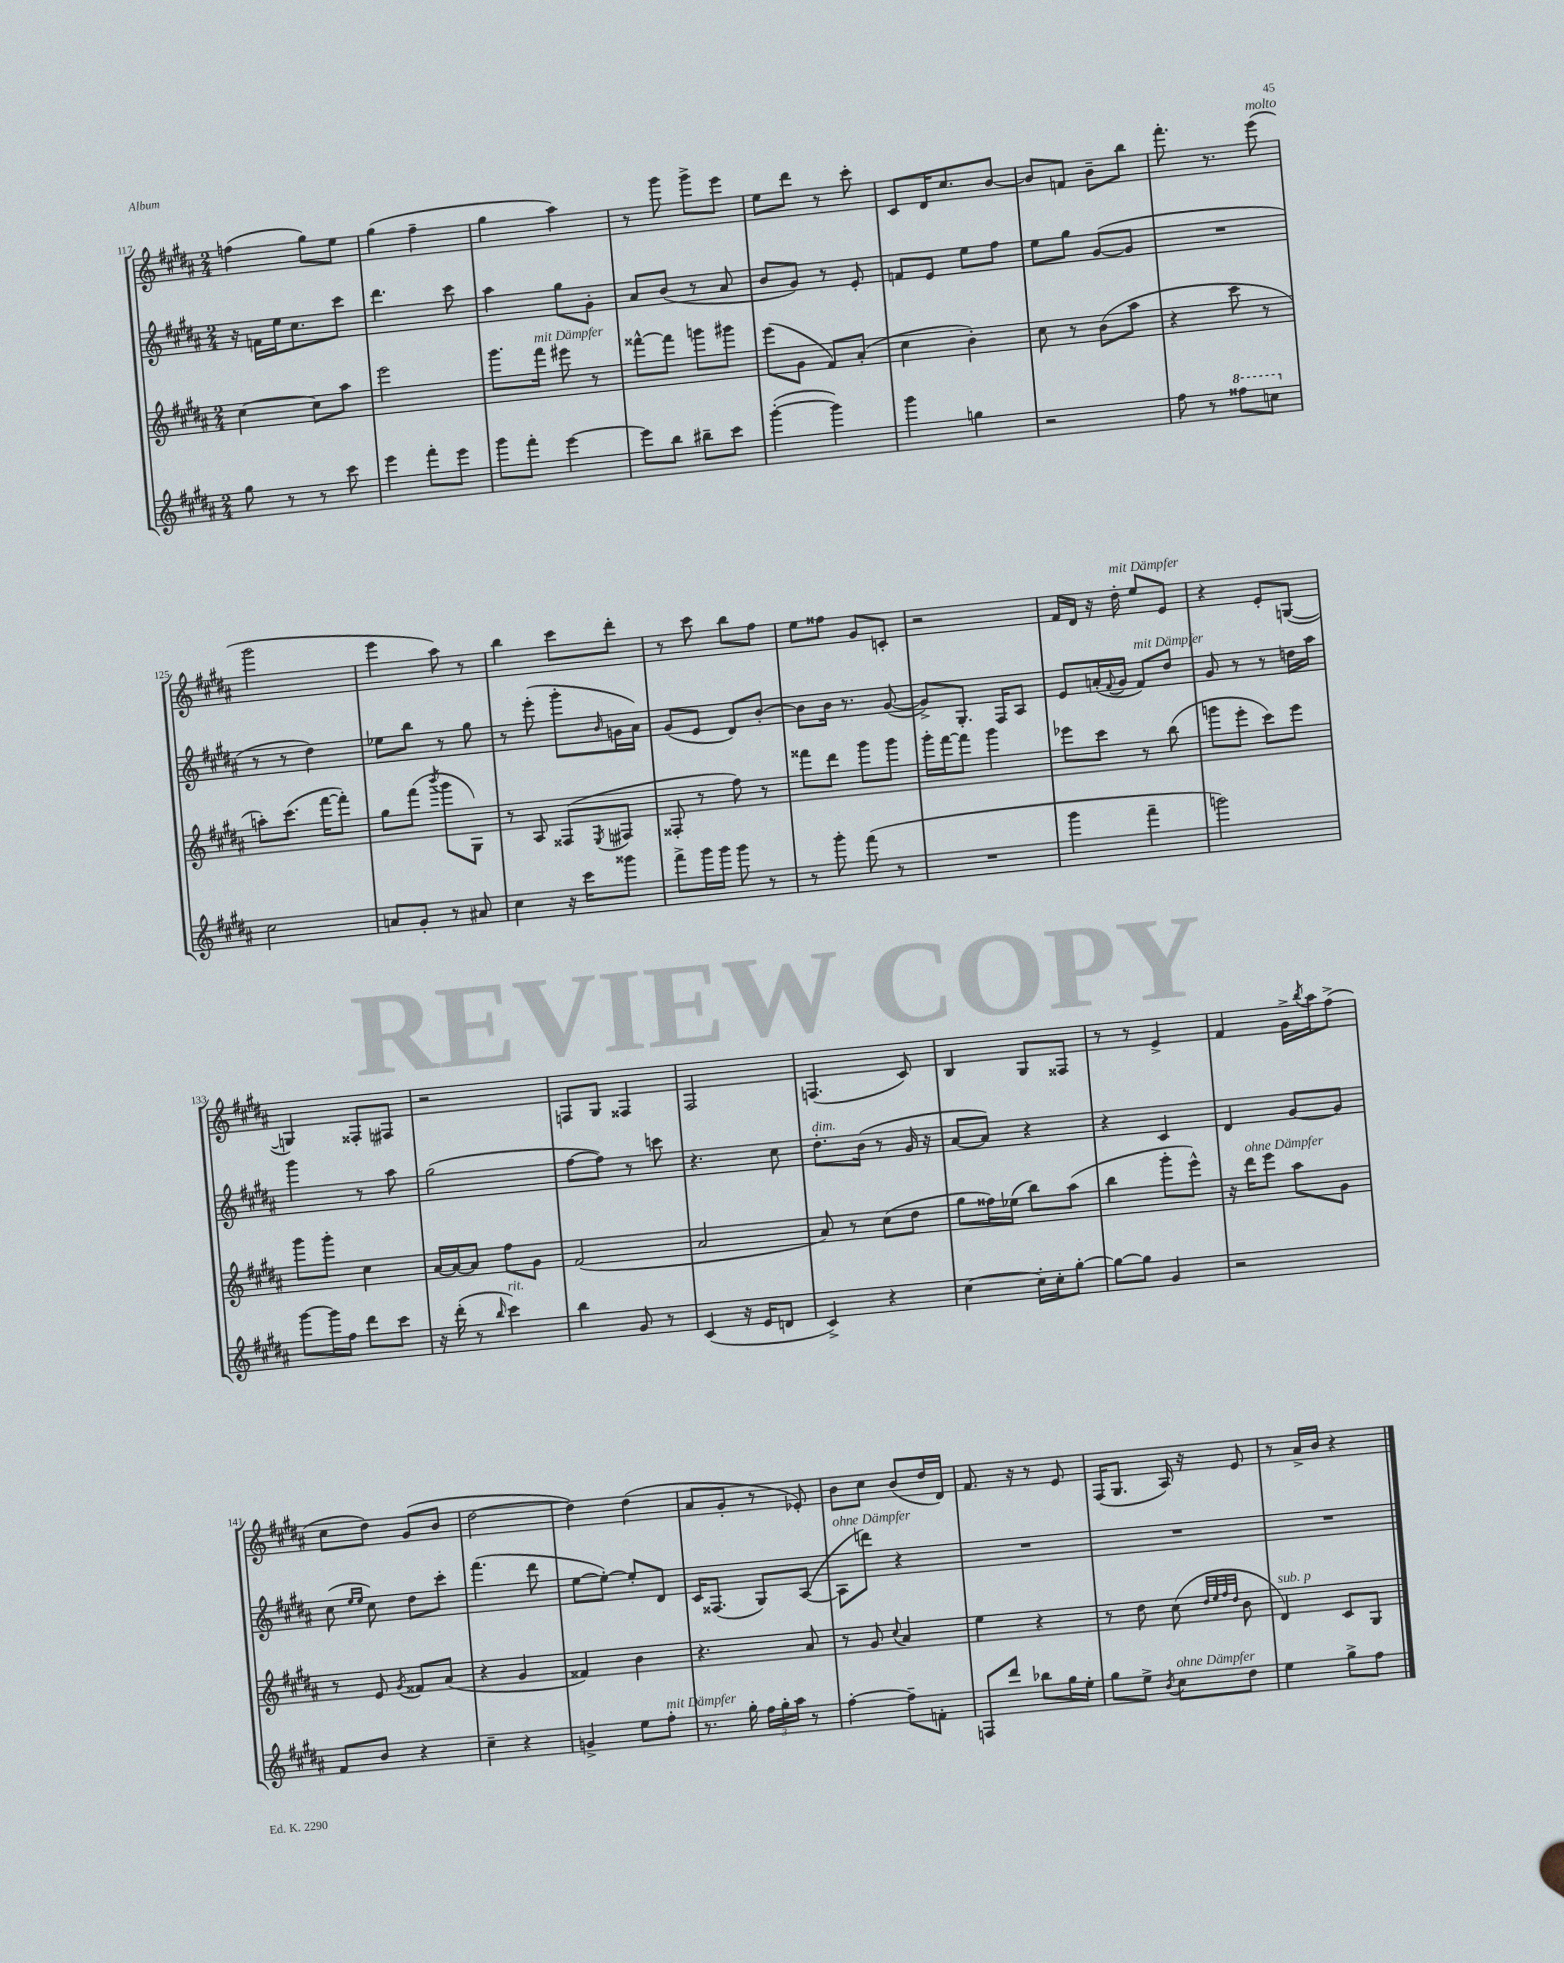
<<
\new StaffGroup <<
\new Staff = "s0" {
    \clef treble \key b \major \numericTimeSignature \time 2/4
    f''4( gis''8) e''8 |
    gis''4( fis''4-- |
    gis''4 ais''4) |
    r8 gis'''8 gis'''8-> e'''8 |
    e''8 dis'''8 r8 cis'''8-. |
    cis'8 dis'16 cis''8. b'8~ |
    b'8 f'8 b'8-- b''8 |
    fis'''8.-. r8. e'''8^\markup { \italic "molto" }( |
    gis'''2 |
    e'''4 ais''8) r8 |
    b''4 cis'''8 dis'''8-. |
    r8 cis'''8 b''8 fis''8 |
    e''8 fisis''8 gis'8 c'8-. |
    r2 |
    fis'16 dis'16 r16 dis''16-.^\markup { \italic "mit Dämpfer" } e''8 e'8 |
    r4 e'8-. g8~( |
    g4) fisis8-. fis8 |
    r2 |
    f8 gis8 fisis4 |
    fis2 |
    f4.( cis'8) |
    b4 gis8 fisis8 |
    r8 r8 e'4-> |
    fis'4 gis'16-> \acciaccatura { b''8 } ais''16 fis''8->( |
    cis''8 dis''8) gis'8( b'8 |
    dis''2~ |
    dis''4) dis''4( |
    ais'8 gis'8-. r8 ees'8-.) |
    b'8 cis''8 b'8( dis''16 dis'16) |
    fis'8. r16 r8 e'8 |
    fis16( gis8. ais16) r16 e'8 |
    r8 ais'16-> b'16 r4 \bar "|." |
}
\new Staff = "s1" {
    \clef treble \key b \major \numericTimeSignature \time 2/4
    r16 f'16 e''16 cis''8. cis'''8 |
    dis'''4. cis'''8 |
    ais''4 gis''8 gis'8-. |
    ais'8 b'8( r8 ais'8 |
    b'8 gis'8) r8 e'8-. |
    f'8 e'8 e''8 fis''8 |
    e''8 gis''8 gis'8~( gis'8 |
    R2 |
    r8 r8 dis''4) |
    ees''8 b''8 r8 gis''8 |
    r8 e'''8-.( gis'''8-. \grace { b'16 } g'16 ais'16) |
    gis'8( e'8 dis'8) b'8~-. |
    b'8 b'16 r8. gis'8~( |
    gis'8->) gis8.-. fis16 ais8 |
    e'8 a'16-.( \appoggiatura { fis'8 } gis'16 fis'8^\markup { \italic "mit Dämpfer" }) dis''8 |
    gis'8 r8 r8 d''16 ais''16 |
    gis'''4 r8 ais''8 |
    gis''2( |
    fis''8~ fis''8) r8 c'''8 |
    r4. cis''8 |
    dis''8.-.^\markup { \italic "dim." } b'16( r8 gis'16 r16 |
    ais'8~ ais'8) r4 |
    r4 cis'4 |
    dis'4 gis'8~ gis'8 |
    cis''8( \grace { e''16 e''16 } cis''8) dis''8 cis'''8-. |
    fis'''4.( dis'''8 |
    e''8~ e''8~-.) e''8-. dis'8 |
    cis'16 fisis8.( gis8) ais8~( |
    ais8^\markup { \italic "ohne Dämpfer" } d'''8) r4 |
    R2 |
    R2 |
    R2 \bar "|." |
}
\new Staff = "s2" {
    \clef treble \key b \major \numericTimeSignature \time 2/4
    cis''4~ cis''8 ais''8 |
    e'''2 |
    gis'''8. fis'''16^\markup { \italic "mit Dämpfer" } eis'''8 r8 |
    fisis'''8~-^ fisis'''8 g'''8 gis'''8 |
    e'''8( gis'8 fis'8) ais'8-.( |
    cis''4 b'4-.) |
    cis''8 r8 b'8( ais''8 |
    r4 cis'''8 r8 |
    a''8-.) cis'''8.( fis'''16~ fis'''8-.) |
    gis''8 fis'''8( \acciaccatura { b'''8 } gis'''8 gis8) |
    r8 ais8 fisis8( \acciaccatura { e8 } fis8 |
    fisis8-. r8 fis''8) r8 |
    fisis'''8 dis'''8 gis'''8 gis'''8 |
    gis'''16-. fis'''16~ fis'''8 gis'''4 |
    ees'''8 cis'''8 r8 b''8( |
    g'''8 e'''8-. cis'''8) e'''8 |
    gis'''8 gis'''8-. cis''4 |
    ais'16~ ais'16~ ais'8 fis''8 gis'8 |
    fis'2( |
    ais'2 |
    ais'8) r8 cis''8( dis''8 |
    gis''8 fisis''16) ees''16( b''8) ais''8( |
    b''4 gis'''8-. e'''8-^) |
    r16 dis'''16^\markup { \italic "ohne Dämpfer" } e'''8 ais''8 gis'8 |
    r8 e'8 \acciaccatura { gis'8 } fisis'8 ais'8( |
    r4 gis'4 |
    fisis'4) b'4 |
    r4. ais'8 |
    r8 gis'8 \appoggiatura { cis''8 } ais'4 |
    e''4 r4 |
    r8 dis''8 cis''8( \grace { dis''32 e''32 fis''32 dis''32 } b'8 |
    dis'4^\markup { \italic "sub. p" }) cis'8 gis8 \bar "|." |
}
\new Staff = "s3" {
    \clef treble \key b \major \numericTimeSignature \time 2/4
    gis''8 r8 r8 cis'''8 |
    e'''4 fis'''8-. e'''8 |
    gis'''8 fis'''8-. e'''4~ |
    e'''8 b''8 bis''8-- cis'''8 |
    gis'''4~-.( gis'''4) |
    gis'''4 g''4 |
    r2 |
    fis''8 r8 \ottava #1 fisis'''8 c'''8 \ottava #0 |
    cis''2 |
    a'8 gis'8-. r8 ais'8 |
    cis''4 r16 cis'''16 gisis'''8 |
    fis'''8-> gis'''16 gis'''16 gis'''8 r8 |
    r8 gis'''8-. fis'''8( r8 |
    R2 |
    gis'''4 fis'''4-- |
    g'''2) |
    gis'''8~ gis'''16 fis''16 dis'''8 cis'''8 |
    r16 dis'''16-.( r8 \grace { b''16 } cis'''4^\markup { \italic "rit." }) |
    b''4 gis'8 r8 |
    cis'4( r16 e'16 d'8 |
    cis'4->) r4 |
    cis''4~ cis''16-. cis''16-. gis''8~-. |
    gis''8~ gis''8 gis'4 |
    r2 |
    fis'8 b'8 r4 |
    cis''4-- r4 |
    g'4-> e''8 fis''8-.^\markup { \italic "mit Dämpfer" } |
    r8. gis''16-. \tuplet 3/2 { fis''16 gis''16-. ais''16 } r8 |
    fis''4~-. fis''8-- f'8-. |
    f8 dis'''8 bes''8 gis''16 e''16-. |
    gis''8 e''8-> \acciaccatura { b'8 } cis''8^\markup { \italic "ohne Dämpfer" } dis''8 |
    e''4 gis''8-> fis''8 \bar "|." |
}
>>
>>
\layout { \context { \Score currentBarNumber = #117 } }
